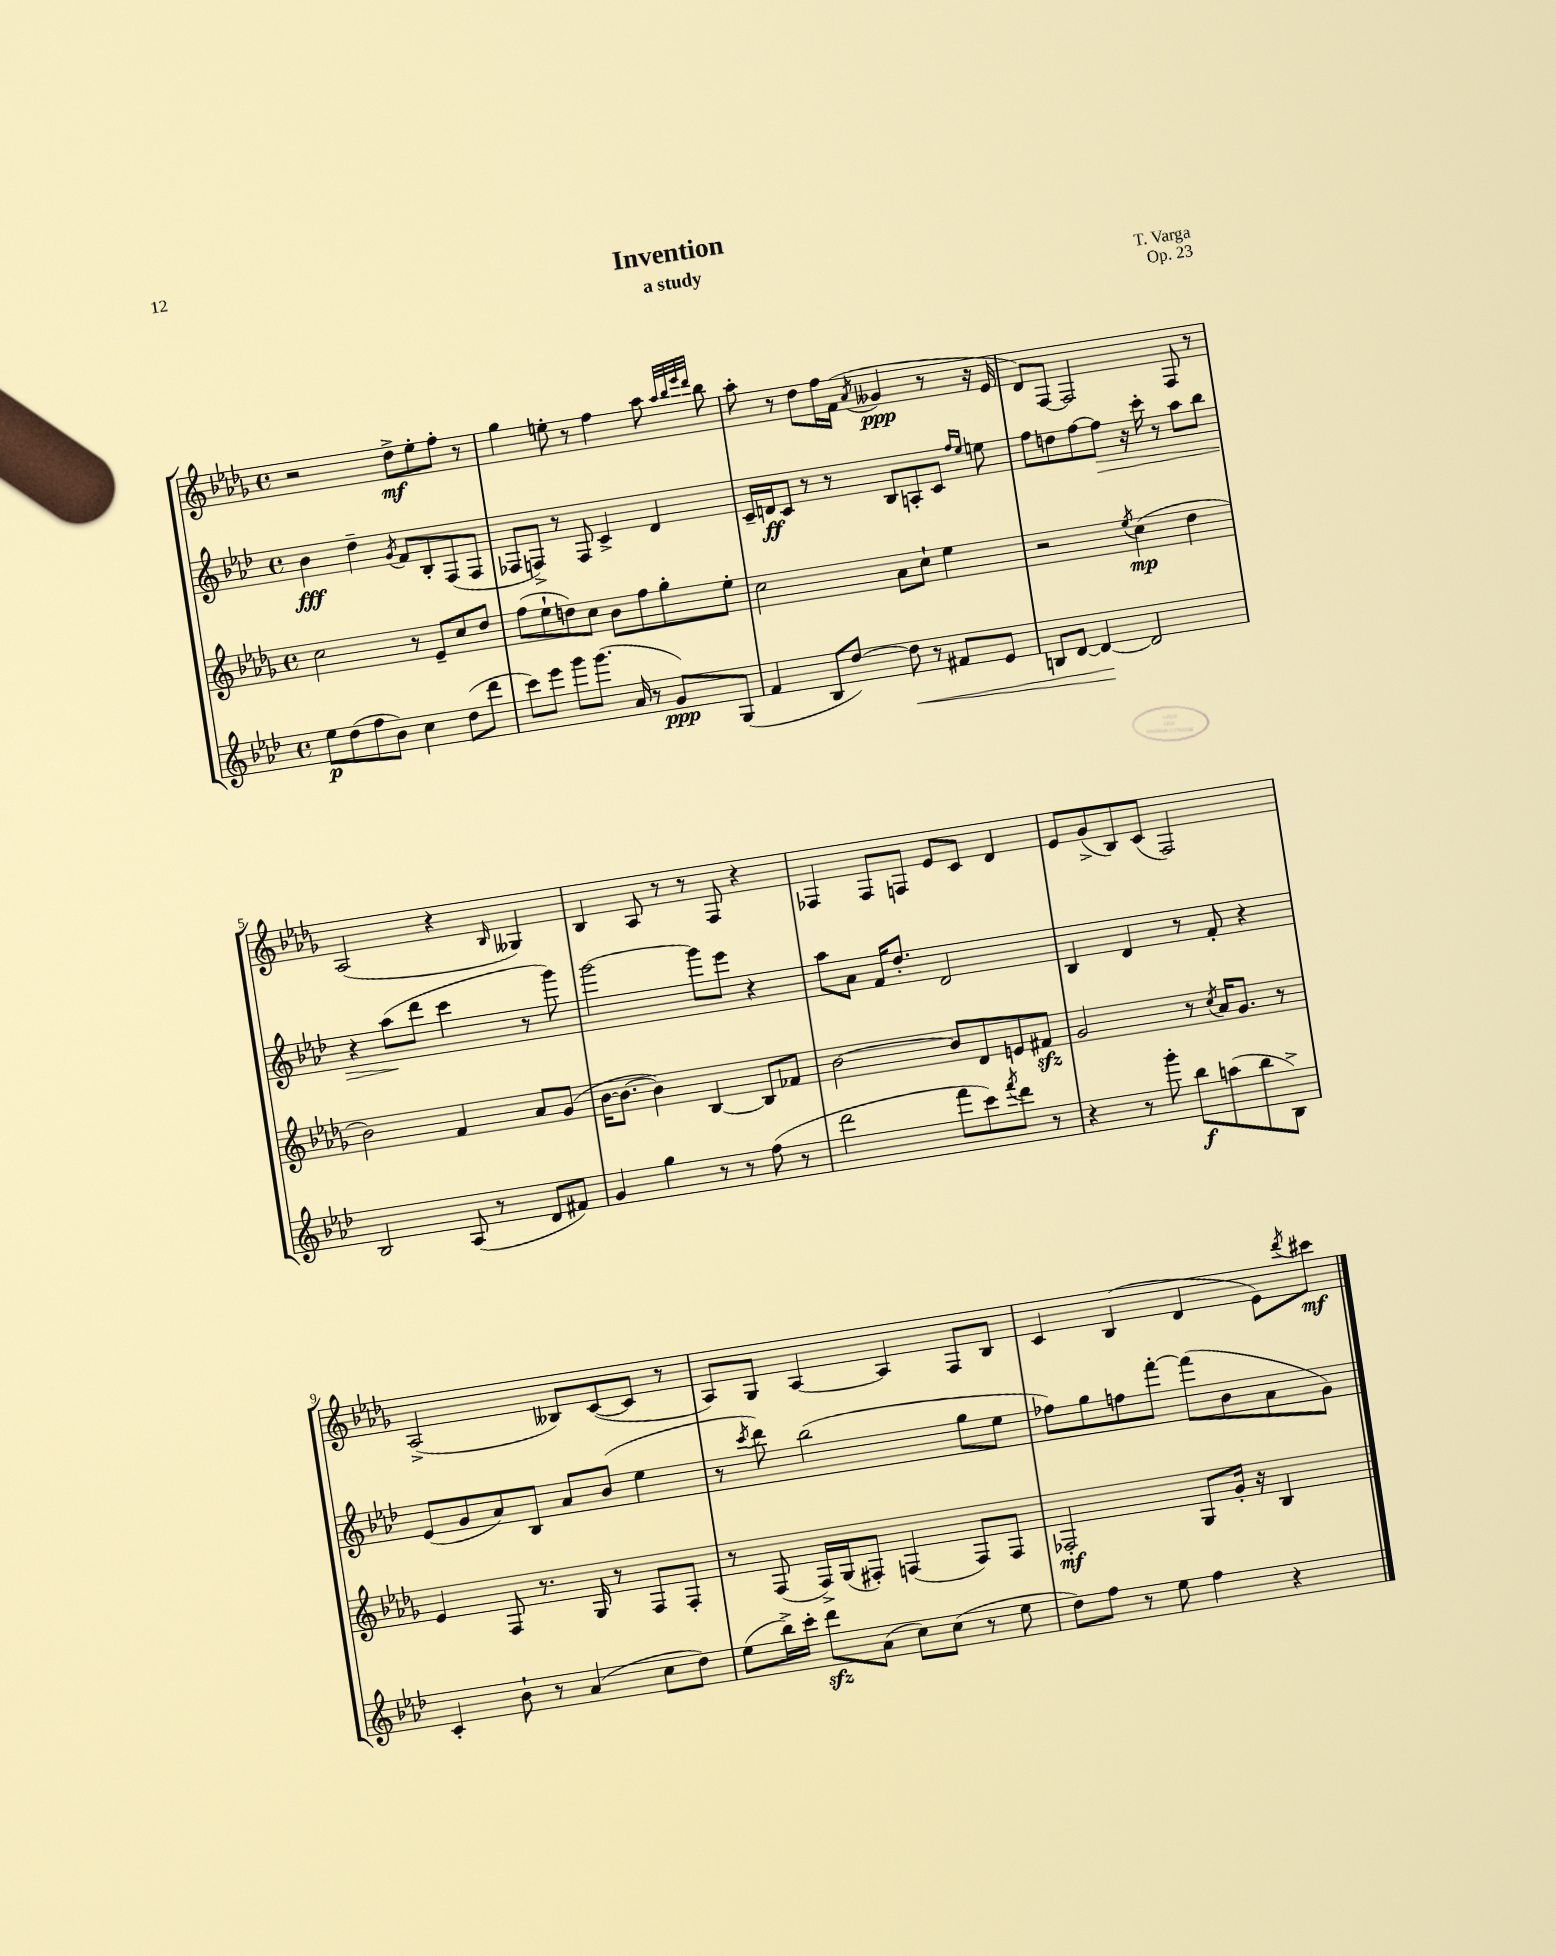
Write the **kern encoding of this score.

**kern	**kern	**kern	**kern
*staff4	*staff3	*staff2	*staff1
*clefG2	*clefG2	*clefG2	*clefG2
*k[b-e-a-d-]	*k[b-e-a-d-g-]	*k[b-e-a-d-]	*k[b-e-a-d-g-]
*M4/4	*M4/4	*M4/4	*M4/4
*met(c)	*met(c)	*met(c)	*met(c)
8ee-	2cc	4b-	2r
(8dd-	.	.	.
8ff	.	4dd-~	.
8b-)	.	.	.
.	.	8qg	.
4cc	8r	8f	8dd-^
.	8e-~	8B-'	8ee-'
(8dd-	8cc	(8F	8ff'
8ddd-	8dd-	8F	8r
=	=	=	=
8ccc)	(8ff	8F-	4gg-
8eee-	8ee-`	8F^)	.
8ggg	8dd)	8r	8ee'
(8.ggg	8cc	8F	8r
.	8b-	4c^	4ff
16a-	.	.	.
8r	8ff	.	.
8g)	8gg-'	4d-	8aa-
.	.	.	32qqaa-
.	.	.	32qqbb-
.	.	.	32qqeee-
.	.	.	32qqddd-
(8G	8ee-'	.	8bb-
=	=	=	=
4f	2cc	16c~	8aa-'
.	.	16d	.
.	.	8c	8r
8B-	.	8r	8dd-
[8dd-)	.	8r	16ff
.	.	.	(16f
.	.	.	8qa-
8dd-]	8a-	8B-	4g--
8r	8cc`	8A'	.
8f#	4ee-	8c	8r
.	.	16qqff	.
.	.	16qqee-	.
8e-	.	8ee	16r
.	.	.	16e-
=	=	=	=
8B	2r	8ff	8d-)
[8d-	.	8dd	[8F
4d-_	.	[8ff	2F]
.	.	8ff]	.
.	8qee-	.	.
2d-]	(4cc	16r	.
.	.	16ccc'	.
.	.	8r	.
.	4dd-	8aa-	8F
.	.	8bb-	8r
=	=	=	=
2B-	2b-)	4r	(2A-
.	.	(8aa-	.
.	.	8ddd-	.
(8A-	4f	4ccc	4r
8r	.	.	.
.	.	.	16qqB-
8d-	8a-	8r	4G--)
8f#)	(8g-	8ggg)	.
=	=	=	=
4g	[16b-	[2ggg	4B-
.	8.b-_	.	.
4gg	4b-])	.	8A-
.	.	.	8r
8r	[4B-	8ggg]	8r
8r	.	8eee-	8F
(8ff	8B-]	4r	4r
8r	8f-	.	.
=	=	=	=
2ddd-	[2b-	8aa-	4F-
.	.	8a-	.
.	.	16f	8F-
.	.	8.dd-'	.
.	.	.	8F
8fff	8b-]	2d-	8e-
8ccc)	8d-	.	8c
8qfff	.	.	.
8ddd-	8e	.	4d-
8r	8f#	.	.
=	=	=	=
4r	2g-	4B-	8e-
.	.	.	(8g-^
8r	.	4d-	8B-)
8ggg'	.	.	(8c
8bb-	8r	8r	2F)
.	8qcc	.	.
(8aa	16a-	8f'	.
.	8.g-	.	.
8bb-	.	4r	.
8B-^)	8r	.	.
=	=	=	=
4c'	4e-	(8e-	(2A-^
.	.	8g	.
8b-`	8F	8a-)	.
8r	8.r	8B-	.
(4a-	.	8a-	8B--)
.	16G-	.	.
.	8r	(8b-	([8c
8cc	8F	4ee-	8c]
8dd-)	8F'	.	8r
=	=	=	=
(8ee-	8r	8r	8A-)
.	.	8qccc	.
16bb-^)	(8F	8ddd-)	8G-
16ccc'	.	.	.
8ddd-	16F^)	(2bb-	[4A-
.	(16G-	.	.
(8a-	8F#')	.	.
8cc)	(4F	.	4A-]
(8cc	.	.	.
8r	8F)	8gg	8F
8ee-	8F	8ee-	8B-
=	=	=	=
8dd-)	2F-'	8ff-)	4c
8ff	.	8gg	.
8r	.	8ff	(4B-
8ee-	.	[8fff'	.
4ff	8G-	(8fff]	4d-
.	16g-'	8b-	.
.	16r	.	.
4r	4B-	8a-	8e-)
.	.	.	8qddd-
.	.	8g)	8ccc#
==	==	==	==
*-	*-	*-	*-
